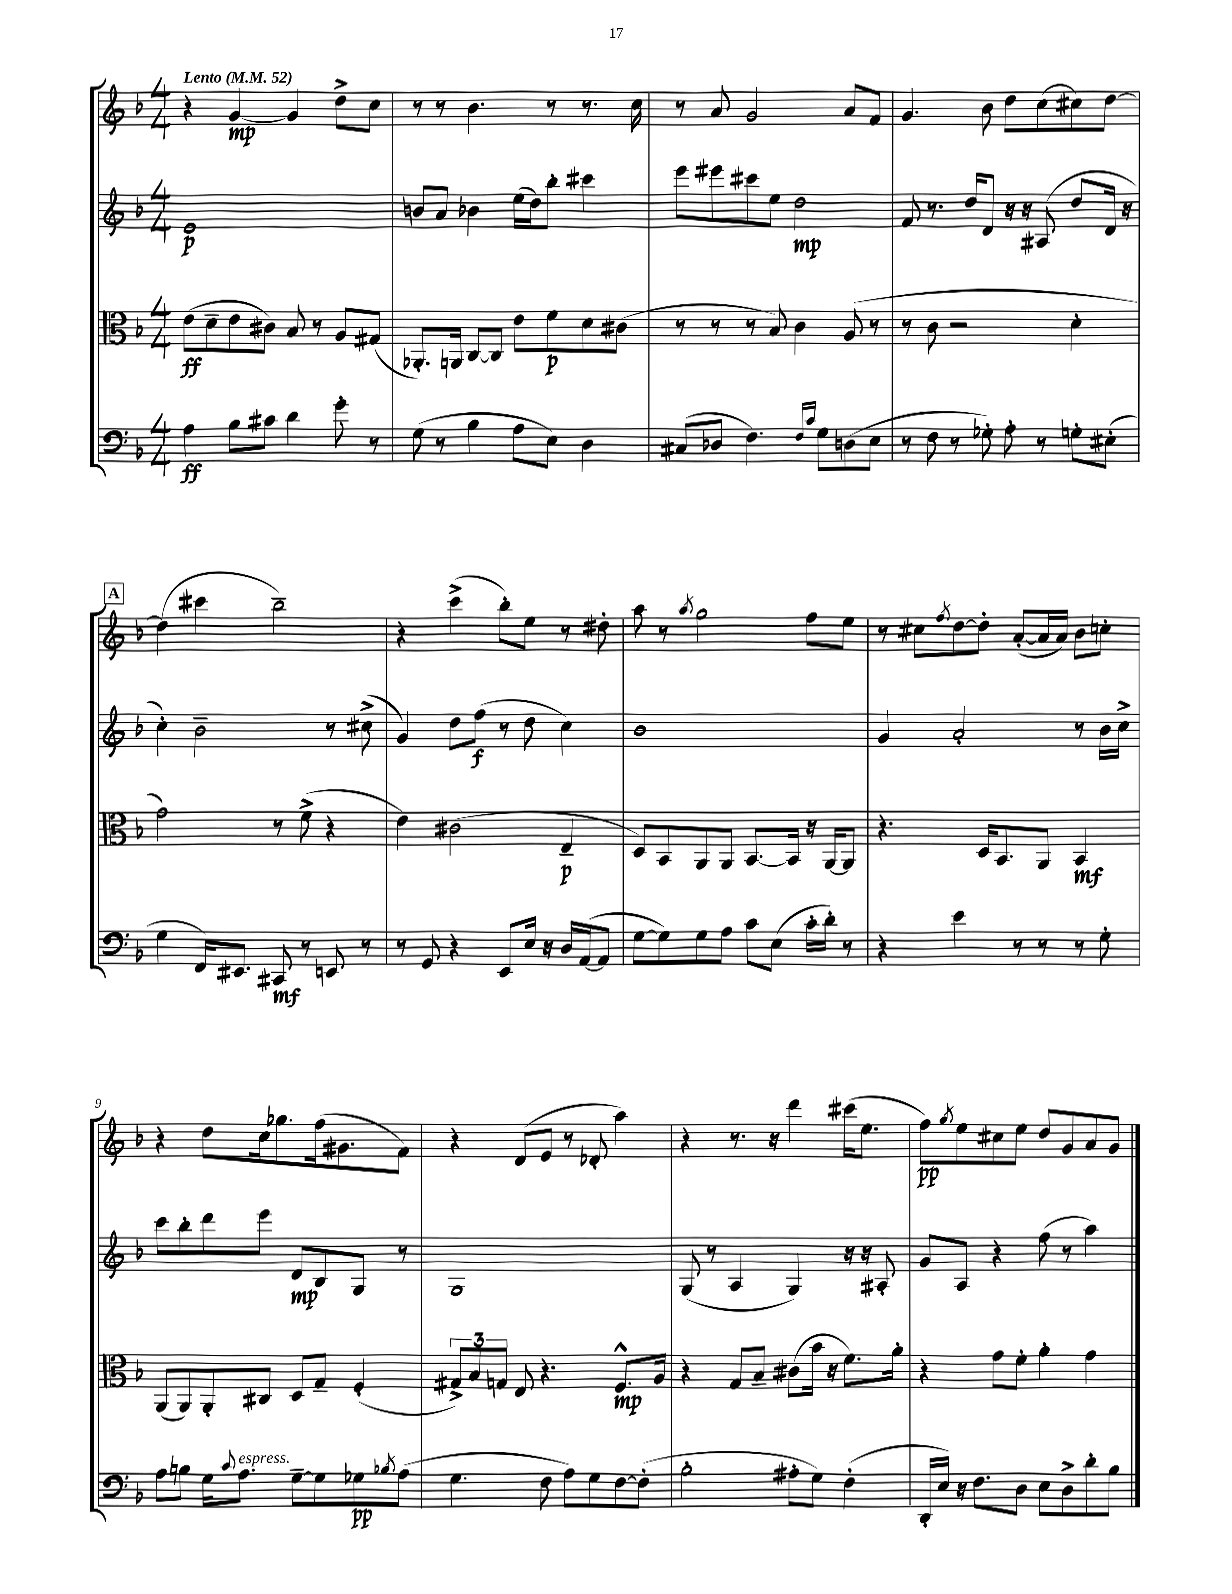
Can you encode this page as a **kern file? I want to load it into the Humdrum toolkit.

**kern	**kern	**kern	**kern
*staff4	*staff3	*staff2	*staff1
*clefF4	*clefC3	*clefG2	*clefG2
*k[b-]	*k[b-]	*k[b-]	*k[b-]
*M4/4	*M4/4	*M4/4	*M4/4
*MM52	*MM52	*MM52	*MM52
4A	(8e	1e	4r
.	8d~	.	.
8B-	8e	.	[4g
8c#	8c#)	.	.
4d	8B-	.	4g]
.	8r	.	.
8g'	8A	.	8dd^
8r	(8G#	.	8cc
=	=	=	=
(8G	8.AA-')	8b	8r
8r	.	8a	8r
.	16AA	.	.
4B-	[8C	4b-	4.b-
.	8C]	.	.
8A	8e	(16ee	.
.	.	16dd)	.
8E)	8f	8bb-'	8r
4D	8d	4ccc#	8.r
.	(8c#	.	.
.	.	.	16cc
=	=	=	=
(8C#	8r	8eee	8r
8D-	8r	8eee#	8a
4.F)	8r	8ccc#	2g
.	8B-)	8ee	.
.	4c	2dd	.
16qqF	.	.	.
16qqc	.	.	.
8G	.	.	.
(8D	(8A	.	8a
8E	8r	.	8f
=	=	=	=
8r	8r	8f	4.g
8F	8c	8.r	.
8r	2r	.	.
.	.	16dd	.
8G-')	.	8d	8b-
8A'	.	16r	8dd
.	.	16r	.
8r	.	(8A#	(8cc
8G'	4d'	8dd	8cc#)
(8E#'	.	16d	[8dd
.	.	16r	.
=	=	=	=
4G	2g)	4cc')	(4dd]
16FF)	.	2b-~	4ccc#
8.EE#	.	.	.
8CC#	8r	.	2bb-~)
8r	(8f^	.	.
8EE	4r	8r	.
8r	.	(8cc#^	.
=	=	=	=
8r	4e)	4g)	4r
8GG	.	.	.
4r	(2c#	8dd	(4ccc^
.	.	(8ff	.
8EE	.	8r	8bb-')
16E	.	8dd	8ee
16r	.	.	.
16D	4E~	4cc)	8r
([16AA	.	.	.
8AA]	.	.	8dd#'
=	=	=	=
[8G	8D)	1b-	8aa
8G])	8BB-	.	8r
.	.	.	8qaa
8G	8AA	.	2gg
8A	8AA	.	.
8c	[8.BB-	.	.
(8E	.	.	.
.	16BB-]	.	.
16c'	16r	.	8ff
16d')	[16AA	.	.
8r	8AA]	.	8ee
=	=	=	=
4r	4.r	4g	8r
.	.	.	8cc#
.	.	.	8qff
4e	.	2a'	[8dd
.	16D	.	8dd']
.	8.BB-	.	.
8r	.	.	([8a'
8r	8AA	.	16a]
.	.	.	16a)
8r	4BB-	8r	8b-
8G'	.	16b-	8cc'
.	.	16cc^	.
=	=	=	=
8A	(8AA	8ccc	4r
8B	8AA)	8bb-'	.
16G	8AA'	8ddd	8dd
8qqc	.	.	.
8.A	.	.	.
.	8C#	8eee	16cc
.	.	.	8.gg-
[8G~	8D	8d	.
8G]	8G~	8B-	(16ff
.	.	.	8.g#
8G-	(4F'	8G	.
8qB-	.	.	.
(8A	.	8r	8f)
=	=	=	=
4.G	12G#^)	1G	4r
.	12B-	.	.
.	12G	.	.
.	8E	.	(8d
8F	4.r	.	8e
8A)	.	.	8r
8G	.	.	8d-'
[8F	8.F^^	.	4aa)
(8F']	.	.	.
.	16A	.	.
=	=	=	=
2B-'	4r	(8G	4r
.	.	8r	.
.	8G	4A	8.r
.	8B-~	.	.
.	.	.	16r
8A#'	(8c#	4G)	4ddd
8G)	16b-	.	.
.	16r	.	.
(4F'	8.f)	16r	(16ccc#
.	.	16r	8.ee
.	.	8A#'	.
.	16a'	.	.
=	=	=	=
16DD'	4r	8g	8ff)
16E)	.	.	.
.	.	.	8qgg
16r	.	8A	8ee
8.F	.	.	.
.	8g	4r	8cc#
8D	8f'	.	8ee
8E	4a'	(8ff	8dd
8D^	.	8r	8g
8d'	4g	4aa)	8a
8B-	.	.	8g
==	==	==	==
*-	*-	*-	*-
